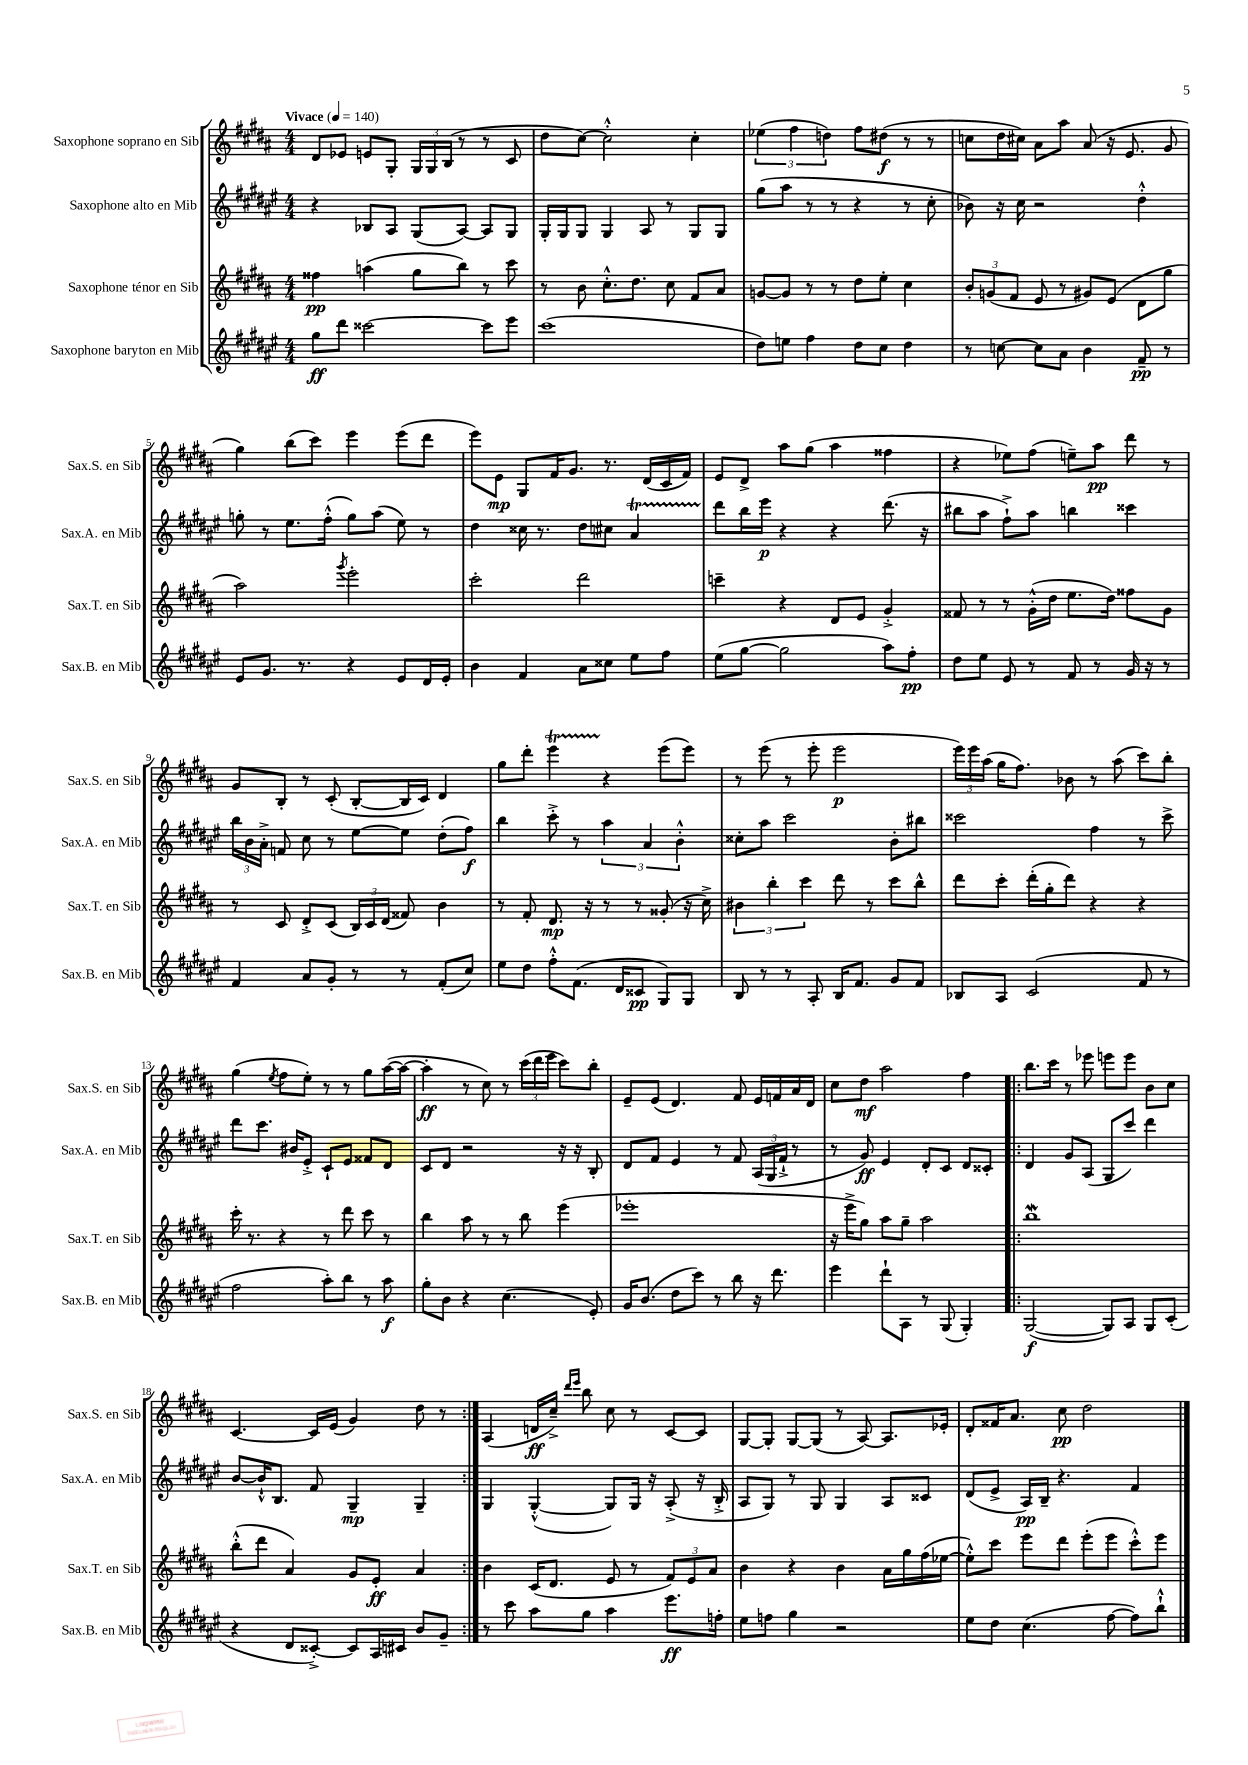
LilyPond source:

<<
\new StaffGroup <<
\new Staff = "s0" \with { instrumentName = "Saxophone soprano en Sib" shortInstrumentName = "Sax.S. en Sib" } {
    \clef treble \key b \major \numericTimeSignature \time 4/4 \tempo "Vivace" 4 = 140
    \autoBeamOff dis'8[ ees'8] e'8[ gis8]-. \tuplet 3/2 { gis16[ gis16 b16]( } r8 r8 cis'8 |
    dis''8[ cis''8]~) cis''2-.-^ cis''4-. |
    \tuplet 3/2 { ees''4( fis''4 d''4) } fis''8[ dis''8]\f( r8 r8 |
    c''8[ dis''16 cis''16]) ais'8[ ais''8] ais'8( r16 e'8. gis'8 |
    gis''4) b''8[( cis'''8]) e'''4 e'''8[( dis'''8] |
    e'''8[) e'8]\mp gis8[ fis'16 gis'8.] r8. dis'16[( cis'16 fis'16]) |
    e'8[ dis'8]-> ais''8[ gis''8]( ais''4 fisis''4 |
    r4 ees''8[) fis''8]( e''8[--) ais''8]\pp dis'''8 r8 |
    gis'8[ b8]-. r8 cis'8-.( b8[~-. b16 cis'16]) dis'4 |
    gis''8[ dis'''8]-. e'''4\startTrillSpan r4\stopTrillSpan e'''8[( e'''8]) |
    r8 e'''8( r8 e'''8-. e'''2\p |
    \tuplet 3/2 { e'''16[) e'''16 ais''16]( } gis''16[ fis''8.]) bes'8 r8 ais''8( cis'''8[) b''8]-. |
    gis''4( \acciaccatura { e''8 } fis''8[ e''8]-.) r8 r8 gis''8[ ais''16~( ais''16]~ |
    ais''4-.\ff r8 cis''8) r8 \tuplet 3/2 { cis'''16[( dis'''16 e'''16] } cis'''8[) b''8]-. |
    e'8[-- e'8]( dis'4.) fis'8 e'16[ f'16 ais'16 dis'16] |
    cis''8[ dis''8]\mf ais''2 fis''4 |
    \repeat volta 2 { b''8.[ cis'''16] r8 ees'''8 e'''8[ e'''8] b'8[ cis''8] |
    cis'4.~ cis'16[ e'16]( gis'4) dis''8 r8 | }
    ais4( d'16[\ff cis''16]--->) \grace { dis'''16[ e'''16] } b''8 cis''8 r8 cis'8[~ cis'8] |
    gis8[~ gis8]-. gis8[~ gis8]( r8 ais8~) ais8.[ ees'16]-. |
    dis'8[-. fisis'16 ais'8.] cis''8\pp dis''2 \bar "|." |
}
\new Staff = "s1" \with { instrumentName = "Saxophone alto en Mib" shortInstrumentName = "Sax.A. en Mib" } {
    \clef treble \key fis \major \numericTimeSignature \time 4/4
    \autoBeamOff r4 bes8[ ais8] gis8[( ais8]~) ais8[ gis8] |
    gis16[-. gis16 gis8] gis4 ais8 r8 gis8[ gis8] |
    gis''8[( ais''8] r8 r8 r4 r8 cis''8-. |
    bes'8) r16 cis''16 r2 dis''4-.-^ |
    g''8-. r8 eis''8.[ fis''16]-.-^( g''8[) ais''8]( eis''8) r8 |
    dis''4 cisis''16 r8. dis''8[ cis''8] ais'4\startTrillSpan |
    dis'''8[\stopTrillSpan b''16 eis'''16]\p r4 r4 dis'''8.( r16 |
    bis''8[ ais''8] fis''8[-!->) ais''8] b''4 cisis'''4 |
    \tuplet 3/2 { b''16[ b'16 ais'16]-.-> } f'8 cis''8 r8 eis''8[~ eis''8] dis''8[-.( fis''8]\f) |
    b''4 cis'''8-.-> r8 \tuplet 3/2 { ais''4 ais'4 b'4-.-^ } |
    cisis''8[-. ais''8] cis'''2 b'8[-. bis''8] |
    cisis'''2 fis''4 r8 cisis'''8-> |
    dis'''8[ cis'''8.] bis'16[ eis'8]-.-> cis'8[-! eis'8] fisis'8[ dis'8] |
    cis'8[ dis'8] r2 r16 r16 b8-. |
    dis'8[ fis'8] eis'4 r8 fis'8 \tuplet 3/2 { ais16[( gis16 fis'16]-!-> } r8 |
    r8 gis'8\ff) eis'4 dis'8[-. cis'8] dis'8[ cisis'8]-. |
    \repeat volta 2 { dis'4 gis'8[ ais8]( gis8[ cis'''8]) dis'''4 |
    b'8[~ b'16-!-^ b8.] fis'8 gis4--\mp gis4-- | }
    gis4 gis4~-.-^( gis8[) gis16] r16 ais8-.->( r16 b16-.-> |
    ais8[ gis8]) r8 gis8 gis4 ais8[ cisis'8] |
    dis'8[( eis'8]-> ais16[\pp) b16]-- r4. fis'4 \bar "|." |
}
\new Staff = "s2" \with { instrumentName = "Saxophone ténor en Sib" shortInstrumentName = "Sax.T. en Sib" } {
    \clef treble \key b \major \numericTimeSignature \time 4/4
    \autoBeamOff fisis''4\pp a''4( gis''8[ b''8]) r8 cis'''8 |
    r8 b'8 cis''8.[-.-^ dis''8.] cis''8 fis'8[ ais'8] |
    g'8[~ g'8] r8 r8 dis''8[ e''8]-. cis''4 |
    \tuplet 3/2 { b'8[-. g'8( fis'8] } e'8 r8 gis'8[) e'8]( dis'8[ gis''8] |
    ais''2) \acciaccatura { gis'''8 } e'''2-. |
    cis'''2-. dis'''2 |
    c'''4-- r4 dis'8[ e'8] gis'4-.-> |
    fisis'8 r8 r8 gis'16[-.-^( dis''16] e''8.[ dis''16]) fisis''8[ gis'8] |
    r8 cis'8 dis'8[-.-> cis'8]( \tuplet 3/2 { b16[) cis'16 dis'16]( } fisis'8) b'4 |
    r8 fis'8-. dis'8.\mp r16 r8 r8 gisis'8-.( r16 cis''16->) |
    \tuplet 3/2 { bis'4 b''4-. cis'''4 } dis'''8 r8 cis'''8[ b''8]-^ |
    dis'''8[ cis'''8]-. dis'''16[-.( gis''16-. dis'''8]) r4 r4 |
    cis'''16-. r8. r4 r8 dis'''8 cis'''8 r8 |
    b''4 ais''8 r8 r8 b''8 e'''4( |
    ees'''1-. |
    r16 e'''16[-> gis''8]) ais''8[ gis''8]-- ais''2 |
    \repeat volta 2 { b''1\mordent |
    b''8[-.-^( dis'''8] ais'4) gis'8[ e'8]-.\ff ais'4 | }
    b'4 cis'16[( dis'8.] e'8 r8 \tuplet 3/2 { fis'8[) e'8 ais'8] } |
    b'4 r4 b'4 ais'16[ gis''16 fis''16( ees''16]~ |
    ees''8[-.-^) cis'''8] e'''8[ dis'''8] e'''8[-.( e'''8] cis'''8[-.-^) e'''8] \bar "|." |
}
\new Staff = "s3" \with { instrumentName = "Saxophone baryton en Mib" shortInstrumentName = "Sax.B. en Mib" } {
    \clef treble \key fis \major \numericTimeSignature \time 4/4
    \autoBeamOff gis''8[\ff dis'''8] cisis'''2~ cisis'''8[ eis'''8] |
    cis'''1( |
    dis''8[) e''8] fis''4 dis''8[ cis''8] dis''4 |
    r8 c''8~ c''8[ ais'8] b'4 fis'8--\pp r8 |
    eis'8[ gis'8.] r8. r4 eis'8[ dis'16 eis'16]-. |
    b'4 fis'4 ais'8[ cisis''8] eis''8[ fis''8] |
    eis''8[( gis''8]~ gis''2 ais''8[) fis''8]-.\pp |
    dis''8[ eis''8] eis'8 r8 fis'8 r8 gis'16 r16 r8 |
    fis'4 ais'8[ gis'8]-. r8 r8 fis'8[-.( cis''8]) |
    eis''8[ dis''8] fis''8[-.-^ fis'8.]( dis'16[ cisis'8]\pp gis8[) gis8] |
    b8 r8 r8 ais8-. b16[ fis'8.] gis'8[ fis'8] |
    bes8[ ais8] cis'2( fis'8 r8 |
    fis''2 ais''8[-.) b''8] r8 ais''8\f |
    gis''8[-. b'8] r4 cis''4.( eis'8-.) |
    gis'16[ b'8.]( dis''8[ cis'''8]) r8 b''8 r16 dis'''8. |
    eis'''4 dis'''8[-! ais8] r8 gis8( gis4-.) |
    \repeat volta 2 { gis2~\f( gis8[) ais8] gis8[ cis'8]-.( |
    r4 dis'8[ cisis'8]~-.->) cisis'8[ ais16 cis'16] b'8[ gis'8]-- | }
    r8 cis'''8 ais''8[ gis''8] ais''4 eis'''8.[\ff f''16]-. |
    eis''8[ f''8] gis''4 r2 |
    eis''8[ dis''8] cis''4.( fis''8~ fis''8[) b''8]-!-^ \bar "|." |
}
>>
>>
